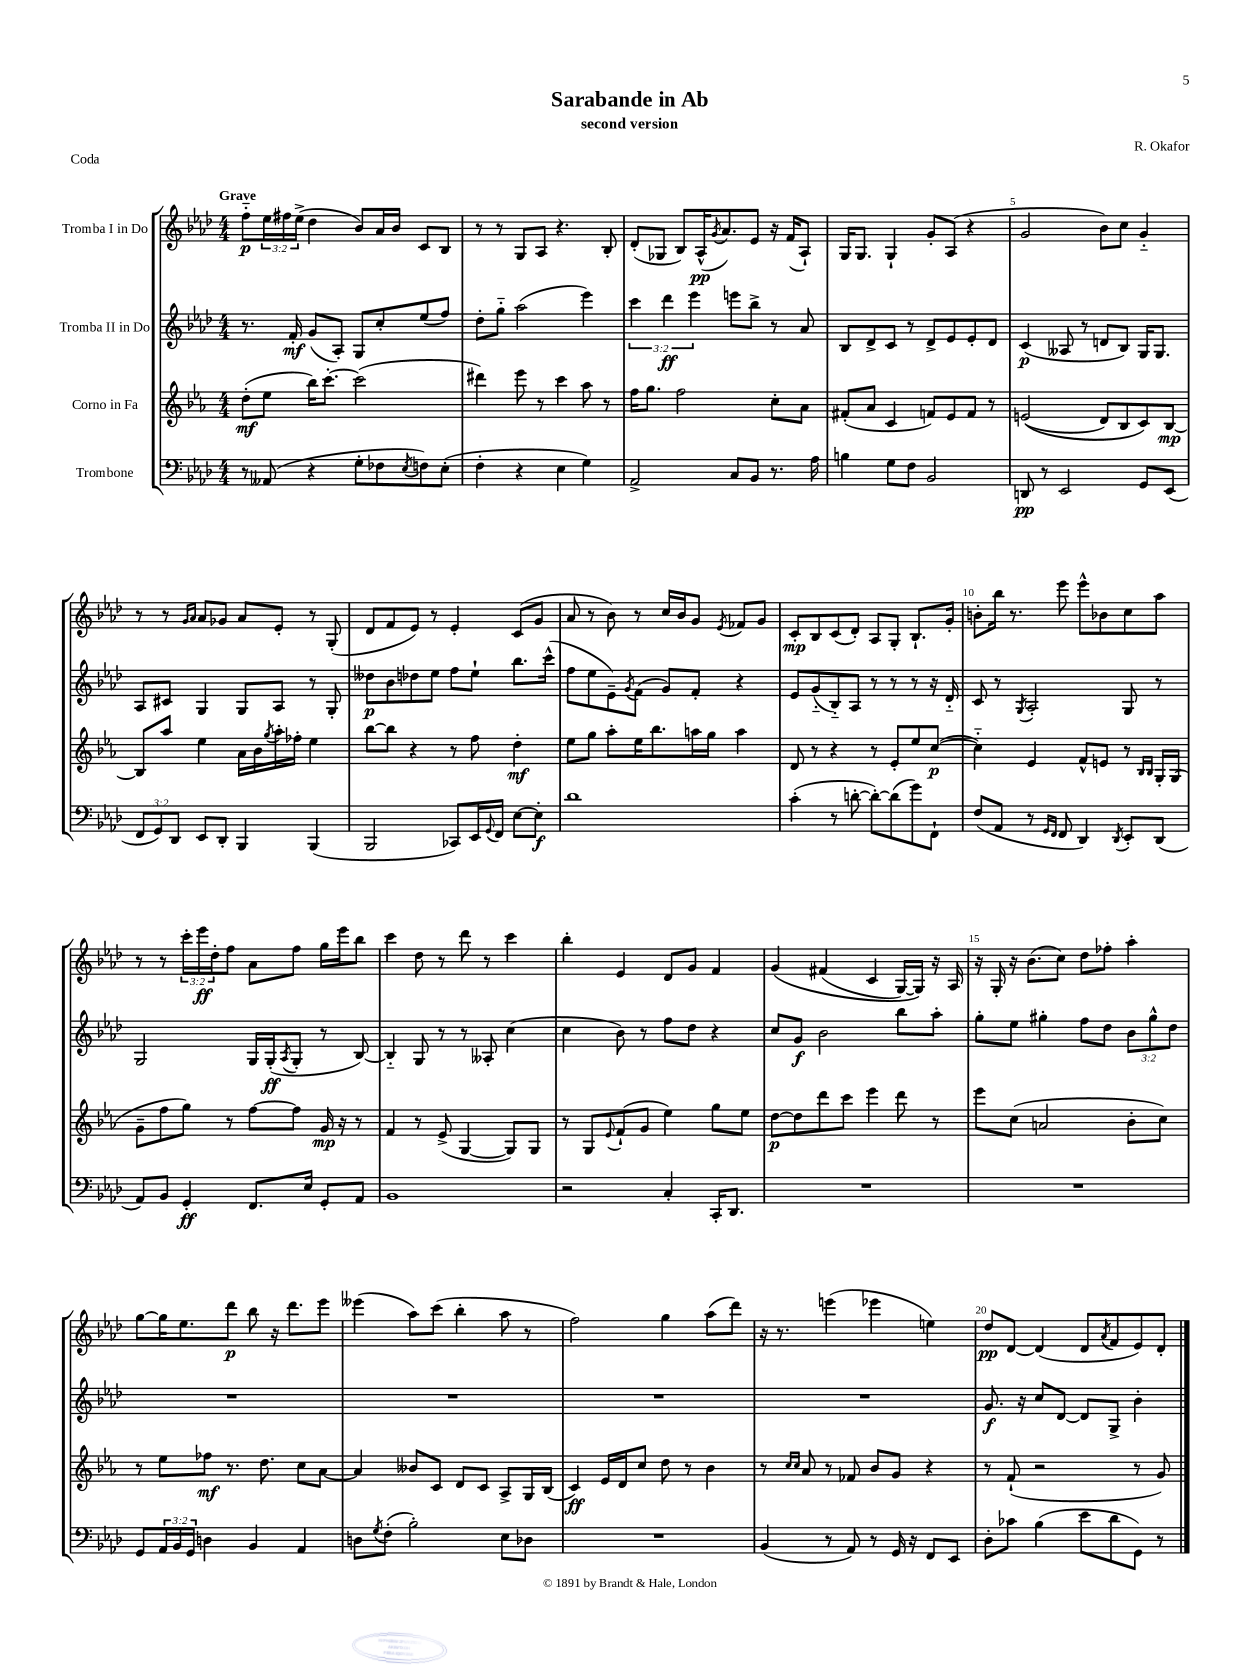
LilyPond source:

\header { title = "Sarabande in Ab" composer = "R. Okafor" subtitle = "second version" piece = "Coda" }
<<
\new StaffGroup <<
\new Staff = "s0" \with { instrumentName = "Tromba I in Do" } {
    \clef treble \key aes \major \numericTimeSignature \time 4/4 \override Staff.TupletNumber.text = #tuplet-number::calc-fraction-text \tempo "Grave"
    f''8-_\p \tuplet 3/2 { ees''16 fis''16 ees''16->( } des''4 bes'8) aes'16 bes'16 c'8 bes8 |
    r8 r8 g8 aes8 r4. bes8-. |
    des'8-.( ges8 bes8) aes16-^\pp( \acciaccatura { g'8 } aes'8.) ees'8 r16 f'16( aes8-!) |
    g16 g8. g4-! g'8-. aes8( r4 |
    g'2 bes'8) c''8 g'4-_ |
    r8 r8 \grace { g'16 aes'16 } aes'8 ges'8 aes'8 ees'8-. r8 g8-.( |
    des'8 f'8 ees'8) r8 ees'4-. c'8( g'8 |
    aes'8 r8 bes'8) r8 c''16 bes'16 g'8 \acciaccatura { ees'8 } fes'8 g'8 |
    c'8-.\mp bes8 c'8( des'8-.) aes8 g8-. bes8.-! g'16-. |
    b'8-. bes''16 r8. ees'''8 ees'''8-^ bes'8 c''8 aes''8 |
    r8 r8 \tuplet 3/2 { c'''16-. ees'''16\ff des''16-. } f''8 aes'8 f''8 g''16 ees'''16 bes''8 |
    c'''4 des''8 r8 des'''8 r8 c'''4 |
    bes''4-. ees'4 des'8 g'8 f'4 |
    g'4\( fis'4( c'4 g16~) g16\) r16 aes16 |
    r16 g16-. r16 bes'8.( c''8) des''8 fes''8-. aes''4-. |
    g''8~ g''16 ees''8. des'''8\p bes''8 r16 des'''8. ees'''8 |
    eeses'''4( aes''8) c'''8( bes''4-. aes''8 r8 |
    f''2) g''4 aes''8( des'''8) |
    r16 r8. e'''4( ees'''4 e''4) |
    des''8\pp des'8~ des'4( des'8 \acciaccatura { aes'8 } f'8 ees'8) des'8-. \bar "|." |
}
\new Staff = "s1" \with { instrumentName = "Tromba II in Do" } {
    \clef treble \key aes \major \numericTimeSignature \time 4/4 \override Staff.TupletNumber.text = #tuplet-number::calc-fraction-text
    r8. f'16-.\mf g'8( aes8-.) g8 c''8-. ees''8( f''8) |
    des''8-. g''8-_ aes''2( ees'''4) |
    \tuplet 3/2 { c'''4 des'''4\ff ees'''4 } e'''8 bes''8-> r8 aes'8 |
    bes8 des'8-> c'8 r8 des'8-> ees'8 ees'8-. des'8 |
    c'4\p( aeses8 r8 d'8 bes8) g16 g8. |
    aes8 cis'8 g4 g8 aes8 r8 g8-. |
    deses''8\p bes'8 des''8 ees''8 f''8 ees''8-! bes''8. c'''16-^( |
    f''8 ees''8 ees'8--) \acciaccatura { g'8 } f'8( g'8) f'8-. r4 |
    ees'8 g'8-_( bes8-_) aes8 r8 r8 r8 r16 des'16-_ |
    c'8 r8 \acciaccatura { g8 } aes2-. g8 r8 |
    g2 g16 g16-.\ff( \acciaccatura { aes8 } g8-. r8 bes8~) |
    bes4-_ g8 r8 r8 aeses8-. c''4( |
    c''4 bes'8) r8 f''8 des''8 r4 |
    c''8 g'8\f bes'2 bes''8 aes''8-. |
    g''8-. ees''8 gis''4-. f''8 des''8 \tuplet 3/2 { bes'8 gis''8-^ des''8 } |
    R1 |
    R1 |
    R1 |
    R1 |
    g'8.\f r16 c''8 des'8~ des'8 g8-> bes'4-. \bar "|." |
}
\new Staff = "s2" \with { instrumentName = "Corno in Fa" } {
    \clef treble \key ees \major \numericTimeSignature \time 4/4
    d''8-.\mf( ees''8 bes''16) c'''8.~-. c'''2( |
    dis'''4) ees'''8 r8 c'''4 aes''8 r8 |
    f''16 g''8. f''2 c''8-. aes'8 |
    fis'8-.( aes'8 c'4 f'8) ees'8 f'8 r8 |
    e'2(\( d'8) bes8 c'8\) bes8~\mp |
    bes8 aes''8 ees''4 aes'16 bes'16 \acciaccatura { g''8 } aes''16-. fes''16-. ees''4 |
    bes''8~ bes''8 r4 r8 f''8 d''4-.\mf |
    ees''8 g''8 aes''8-. ees''16 bes''8. a''16 g''16 a''4 |
    d'8 r8 r4 r8 ees'8-. ees''8 c''8~\p( |
    c''4-_) ees'4 f'8-^ e'8 r8 \grace { bes16 bes16 } g16-. g16( |
    g'8-- f''8 g''8) r8 f''8~ f''8 g'16\mp r16 r8 |
    f'4 r8 ees'8->( g4~ g8) g8 |
    r8 g8 \appoggiatura { ees'8 } f'8-!( g'8 ees''4) g''8 ees''8 |
    d''8~\p d''8 d'''8 c'''8 ees'''4 d'''8 r8 |
    ees'''8 c''8( a'2 bes'8-. c''8) |
    r8 ees''8 fes''8\mf r8. d''8. c''8 aes'8~ |
    aes'4 beses'8 c'8 d'8 c'8 aes8-> g16 bes16( |
    c'4\ff) ees'16 d'16 c''8 d''8 r8 bes'4 |
    r8 \grace { c''16 c''16 } aes'8 r8 fes'8 bes'8 g'8 r4 |
    r8 f'8-!( r2 r8 g'8) \bar "|." |
}
\new Staff = "s3" \with { instrumentName = "Trombone" } {
    \clef bass \key aes \major \numericTimeSignature \time 4/4 \override Staff.TupletNumber.text = #tuplet-number::calc-fraction-text
    r8 aeses,8( r4 g8-. fes8 \acciaccatura { ees8 } f8) ees8-.( |
    f4-. r4 ees4 g4) |
    aes,2-> c8 bes,8 r8. aes16 |
    b4 g8 f8 bes,2 |
    d,8\pp r8 ees,2 g,8 ees,8( |
    \tuplet 3/2 { f,8 g,8) des,8 } ees,8 des,8-. bes,,4 bes,,4( |
    bes,,2 ces,8) ees,16 \appoggiatura { g,8 } f,16 ees8~ ees8-.\f |
    des'1 |
    c'4-.( r8 d'8~-. d'8~-.) d'8( g'8) f,8-! |
    f8( aes,8 r8 \grace { g,16 f,16 } f,8 des,4) \acciaccatura { des,8 } ees,8-. des,8( |
    aes,8) bes,8 g,4-.\ff f,8. ees16 g,8-. aes,8 |
    bes,1 |
    r2 c4-. c,16-. des,8. |
    R1 |
    R1 |
    g,8 \tuplet 3/2 { aes,16 bes,16 g,16 } d4 bes,4 aes,4 |
    d8 \acciaccatura { g8 } f8-.( bes2-.) ees8 des8 |
    R1 |
    bes,4( r8 aes,8) r8 g,16 r16 f,8 ees,8 |
    des8-. ces'8 bes4( ees'8 des'8 g,8) r8 \bar "|." |
}
>>
>>
\layout { \context { \Score \override BarNumber.break-visibility = ##(#f #t #t) barNumberVisibility = #(every-nth-bar-number-visible 5) } }
